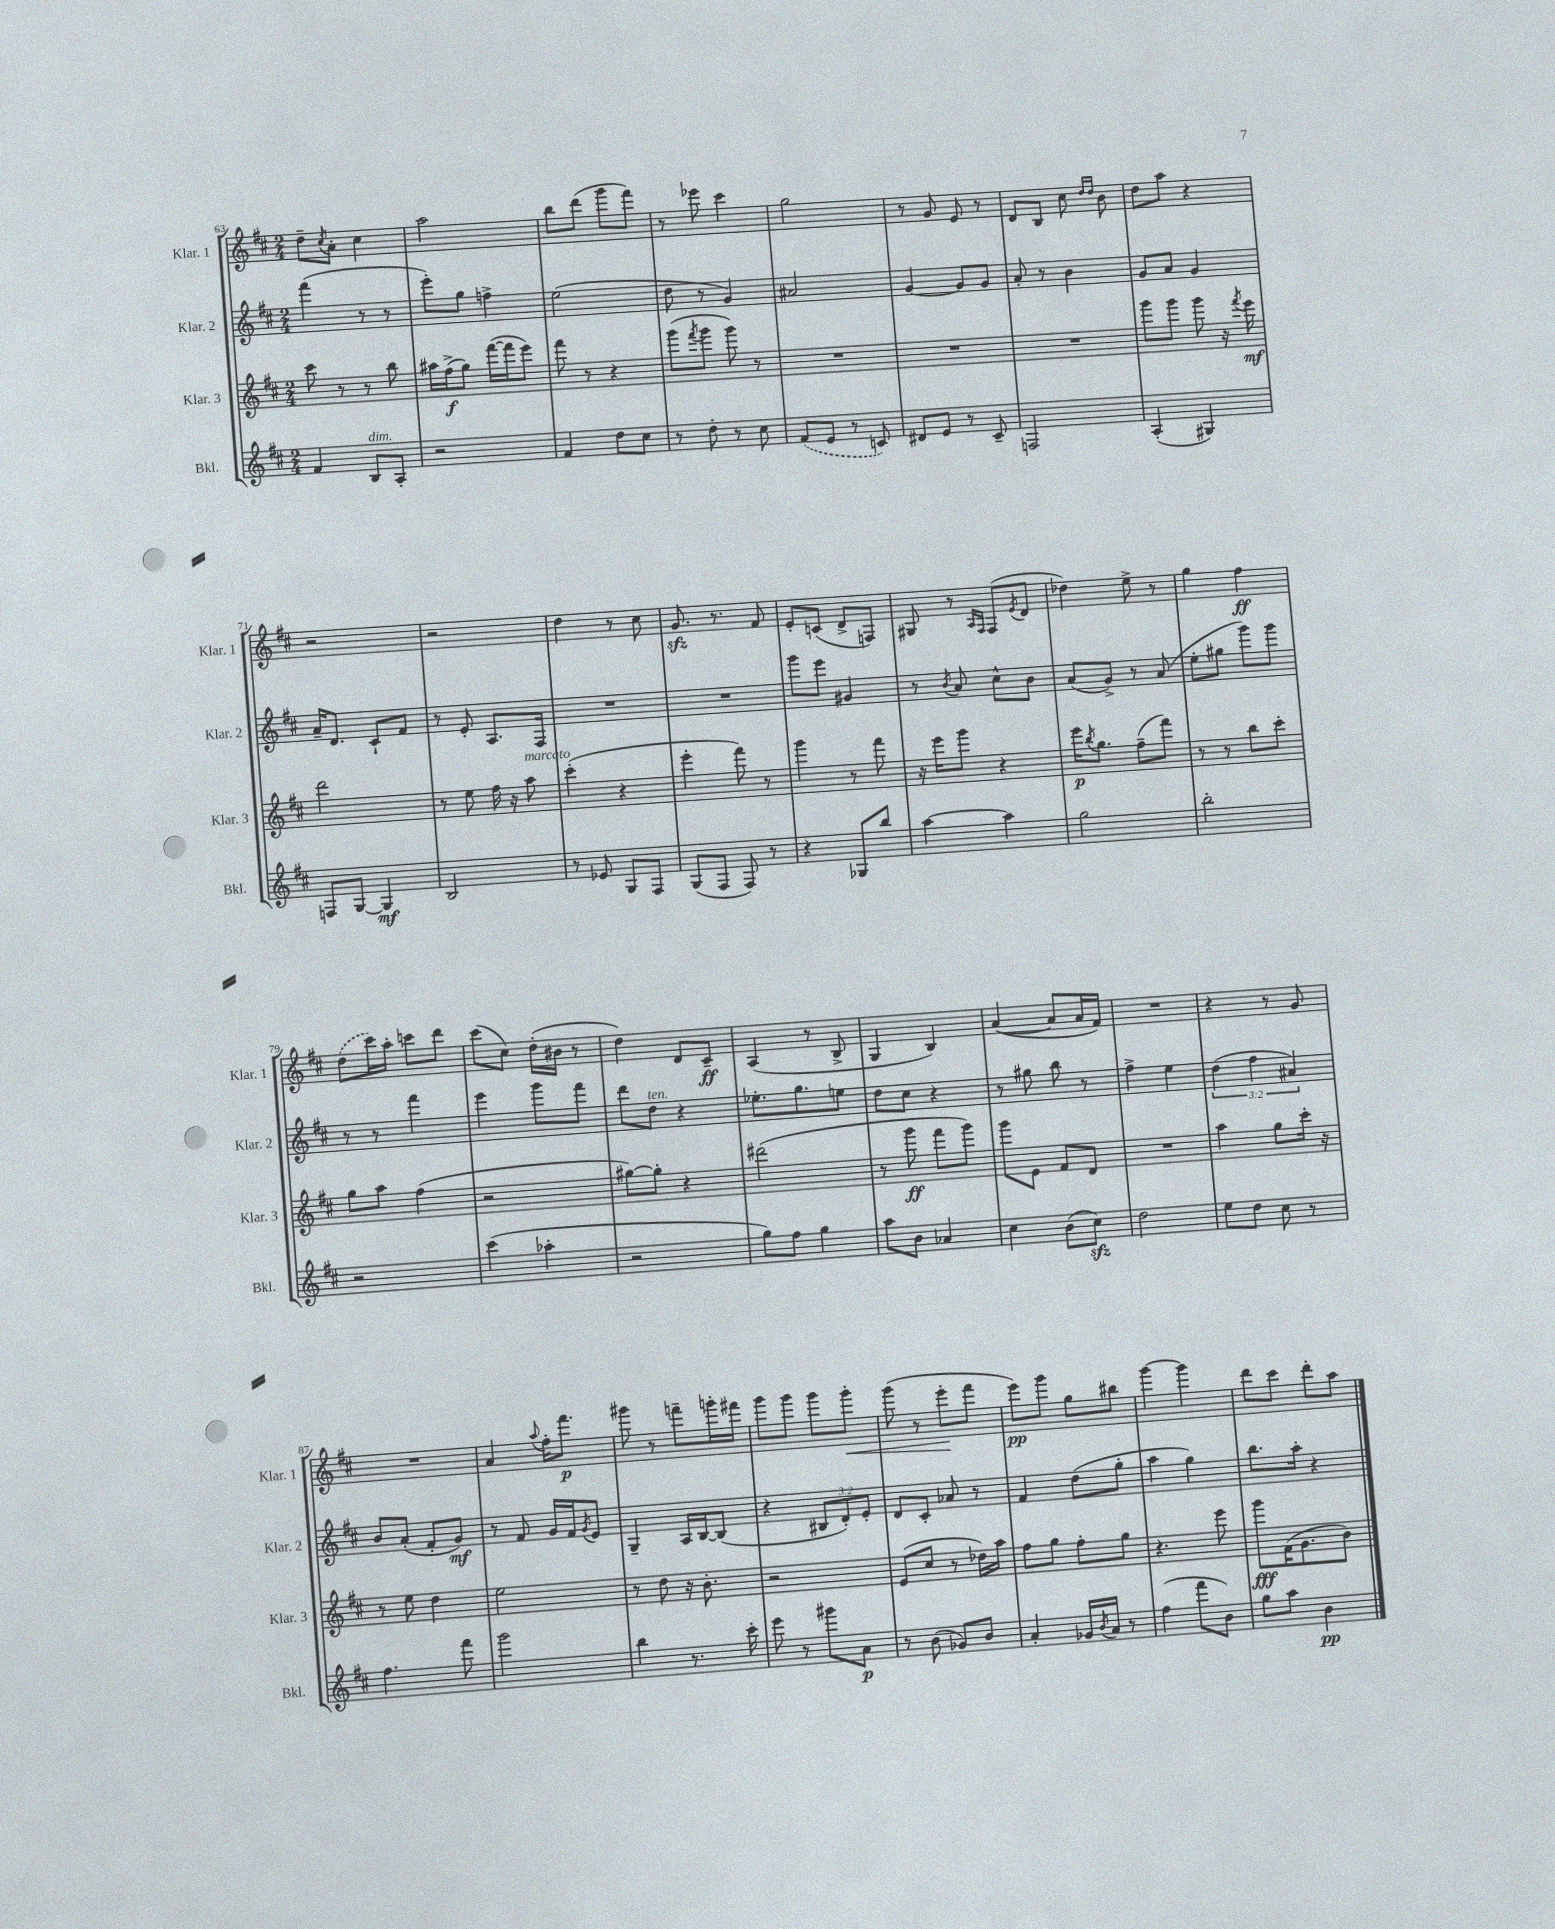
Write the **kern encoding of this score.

**kern	**kern	**kern	**kern
*staff4	*staff3	*staff2	*staff1
*clefG2	*clefG2	*clefG2	*clefG2
*k[f#c#]	*k[f#c#]	*k[f#c#]	*k[f#c#]
*M2/4	*M2/4	*M2/4	*M2/4
4f#	8ccc#	(4fff#	8dd~
.	.	.	8qcc#
.	8r	.	8a'
8B	8r	8r	4cc#
8A'	8bb	8r	.
=	=	=	=
2r	16aa#	8eee')	2aa
.	(16ff#^	.	.
.	8gg)	8gg	.
.	([16fff#	4ff^	.
.	16fff#]	.	.
.	8eee)	.	.
=	=	=	=
4f#	8fff#	(2ee	8bb
.	8r	.	(8ddd
8dd	4r	.	8ggg
8cc#	.	.	8fff#)
=	=	=	=
8r	(8ggg	8dd	8r
.	8qfff#	.	.
8dd'	8ggg	8r	8eee-
8r	8ggg)	4g)	4ccc#
8cc#	8r	.	.
=	=	=	=
(8f#	2r	2a#	2gg
8e	.	.	.
8r	.	.	.
8c)	.	.	.
=	=	=	=
8d#	2r	[4g	8r
8e	.	.	8g
8r	.	8g]	8e
8c#~	.	8g	8r
=	=	=	=
2F	2r	8a'	8d
.	.	8r	8B
.	.	4b	8cc#
.	.	.	16qqdd
.	.	.	16qqdd
.	.	.	8b
=	=	=	=
(4A'	8ggg	8g	8dd
.	8ggg	8a	8aa
4G#)	8ggg	4g	4r
.	16r	.	.
.	8qfff#	.	.
.	16eee	.	.
=	=	=	=
8F	2ddd	16a~	2r
.	.	8.d	.
[8G	.	.	.
4G]	.	8c#`	.
.	.	8f#	.
=	=	=	=
2B	8r	8r	2r
.	8ee	8e'	.
.	16ff#	8.A	.
.	16r	.	.
.	8aa	.	.
.	.	16F#	.
=	=	=	=
8r	(4ccc#'	2r	4dd
8e-	.	.	.
8G	4r	.	8r
8F#	.	.	8cc#
=	=	=	=
(8G	4eee'	2r	8.g
8F#	.	.	.
.	.	.	8.r
8F#)	8fff#)	.	.
8r	8r	.	8f#
=	=	=	=
4r	4ggg	8ggg	8e'
.	.	8eee	(8c
8G-	8r	4g#	8d^
8bb	8fff#	.	8F)
=	=	=	=
[4aa	16r	8r	8G#
.	16eee	.	.
.	.	8qb	.
.	8ggg	8a	8r
.	.	.	16qqA
.	.	.	16qqF#
4aa]	4r	8cc#^^	(8F#
.	.	.	8qe
.	.	8b	8d
=	=	=	=
2gg	16eee	(8a	4dd-)
.	8qbb	.	.
.	8.gg	.	.
.	.	8g^)	.
.	(8ff#~	8r	8ee^
.	8fff#)	(8a	8r
=	=	=	=
2bb'	8r	8ee'	4gg
.	8r	8gg#	.
.	8bb	8ggg)	4ff#
.	8ccc#'	8ggg	.
=	=	=	=
2r	8gg	8r	(8dd
.	8aa	8r	16ccc#)
.	.	.	16aa'
.	(4ff#	4fff#	8ccc
.	.	.	8ddd
=	=	=	=
(4ccc#	2r	4eee	(8ccc#
.	.	.	8cc#)
4aa-'	.	8ggg	(16dd'
.	.	.	16b#
.	.	8fff#	8r
=	=	=	=
2r	[8gg#)	8ddd	4dd)
.	8gg#']	8dd	.
.	4r	4r	8d
.	.	.	8c#~
=	=	=	=
8gg)	(2ddd#	8.ee-'	(4A
8ff#	.	.	.
.	.	8.gg	.
4gg	.	.	8r
.	.	8ee	8B^
=	=	=	=
8aa	8r	8dd	4G
8b	8ggg	8cc#	.
4a-	8fff#	4r	4B)
.	8ggg)	.	.
=	=	=	=
4cc#	8ggg	8r	([4a
.	8e	8gg#	.
(8b	8f#	8bb	8a]
8cc#)	8d	8r	16a
.	.	.	16f#)
=	=	=	=
2dd	2r	4ff#^	2r
.	.	4ee	.
=	=	=	=
8ee	4aa	(6dd	4r
8dd	.	.	.
.	.	6ff#	.
8cc#	8gg	.	8r
.	.	6a#)	.
8r	16ccc#'	.	8g
.	16r	.	.
=	=	=	=
4.ff#	8r	8b	2r
.	8ee	(8a'	.
.	4dd	8f#'	.
8fff#	.	8g)	.
=	=	=	=
2ggg	2ee	8r	4a
.	.	8f#	.
.	.	.	8qqaa
.	.	16g	16ff#'
.	.	16f#	8.fff#
.	.	8qg	.
.	.	8e	.
=	=	=	=
4bb	8r	4G~	8ggg#
.	8dd	.	8r
8.r	16r	16A	8fff~
.	8.b'	[16B	.
.	.	(8B]	16ggg'
16ccc#'	.	.	16fff#
=	=	=	=
8eee	2r	4r	8ggg
8r	.	.	8ggg
8ggg#	.	12B#	8ggg
.	.	12d')	.
8a	.	.	8ggg'
.	.	12e'	.
=	=	=	=
8r	(8e	8d	(8ggg
(8b	8cc#	8c#'	8r
8g-)	8r	8a-	8eee'
8b	16dd-)	8r	8fff#
.	16aa	.	.
=	=	=	=
4a'	8ff#	4f#	8eee)
.	8gg	.	8ggg
16g-	8ff#'	(8dd	8gg
8qb	.	.	.
16a	.	.	.
8r	8gg	8gg'	8bb#
=	=	=	=
(4ff#	4.r	4aa	[4ggg
8fff#	.	4gg)	4ggg]
8b)	8eee	.	.
=	=	=	=
8gg	8ggg	8.bb	8ddd
8aa	(16f#	.	8ccc#
.	8.g	16aa'	.
4b	.	4r	8ddd'
.	8b)	.	8aa
==	==	==	==
*-	*-	*-	*-
